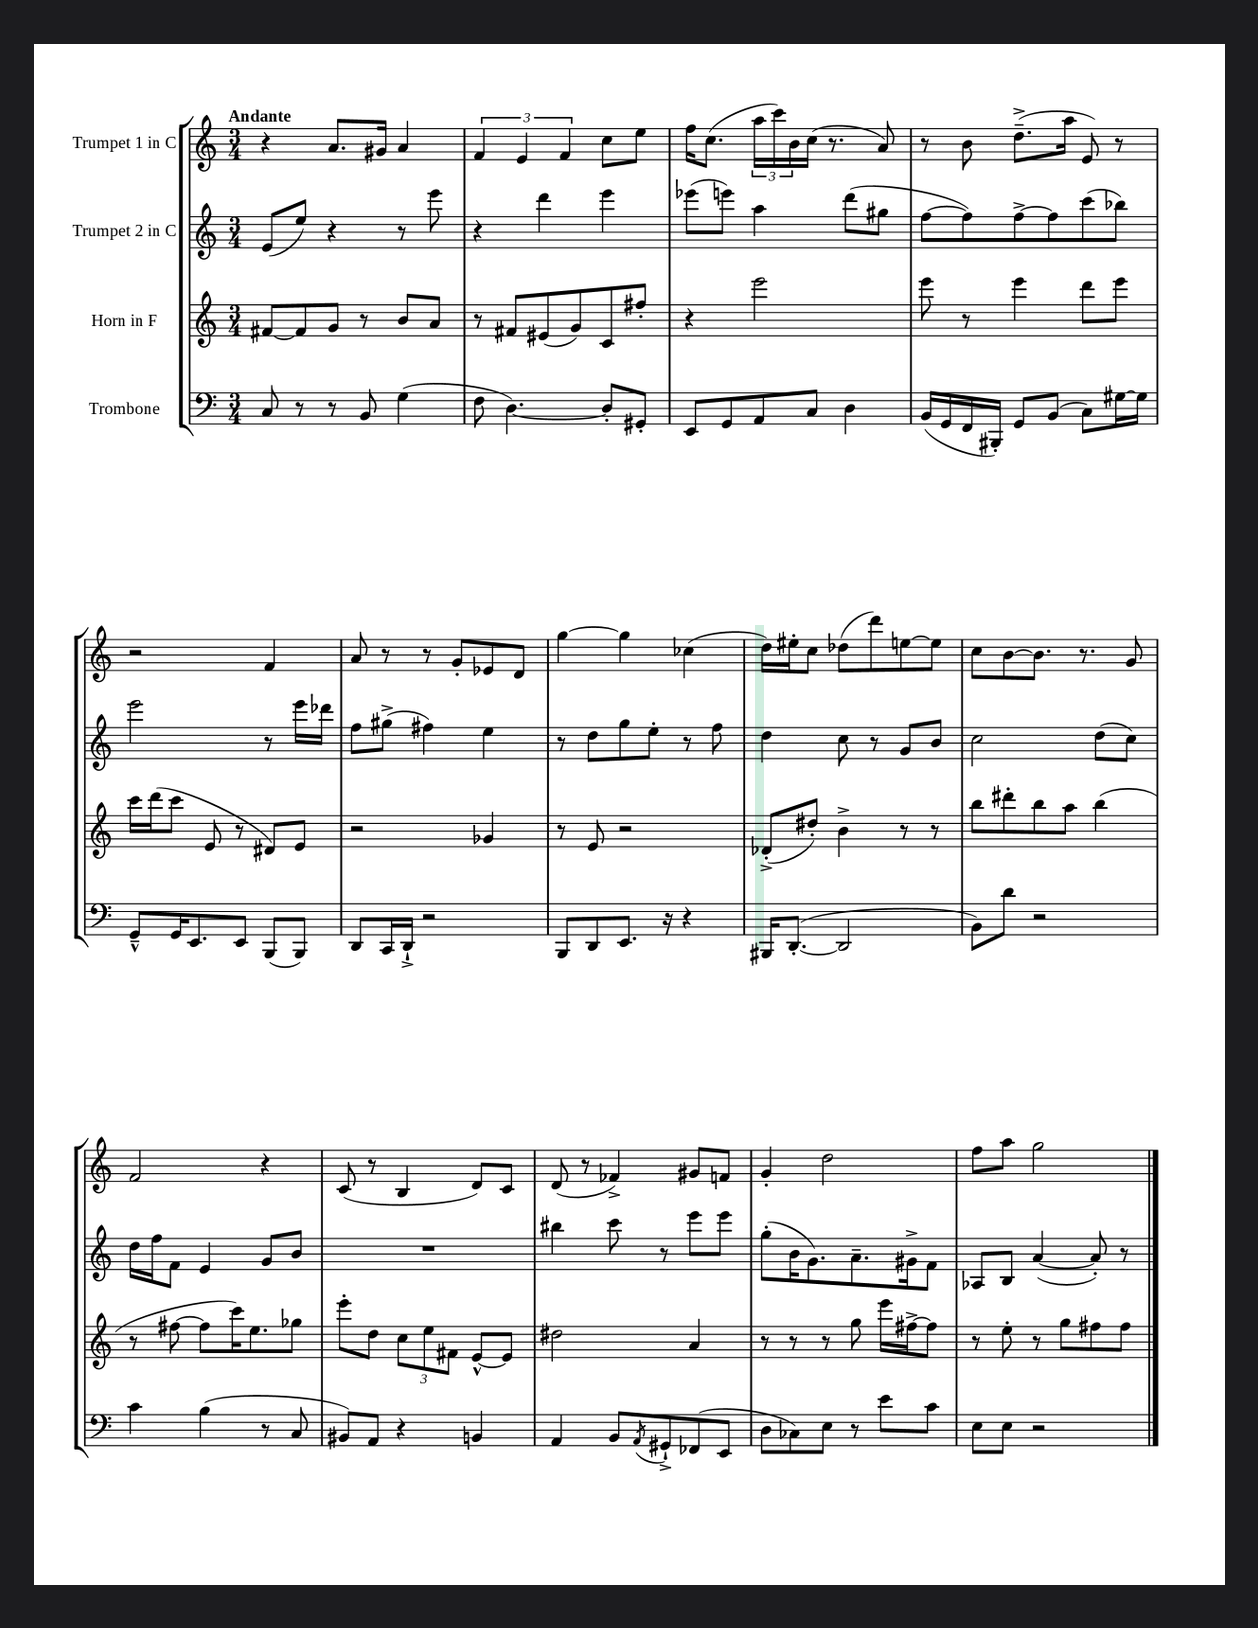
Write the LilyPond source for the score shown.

<<
\new StaffGroup <<
\new Staff = "s0" \with { instrumentName = "Trumpet 1 in C" } {
    \clef treble \key c \major \numericTimeSignature \time 3/4 \tempo "Andante"
    r4 a'8. gis'16 a'4 |
    \tuplet 3/2 { f'4 e'4 f'4 } c''8 e''8 |
    f''16 c''8.( \tuplet 3/2 { a''16 c'''16) b'16 } c''16( r8. a'8) |
    r8 b'8 d''8.--->( a''16 e'8) r8 |
    r2 f'4 |
    a'8 r8 r8 g'8-. ees'8 d'8 |
    g''4~ g''4 ces''4( |
    d''16) eis''16-. c''8 des''8( d'''8) e''8~ e''8 |
    c''8 b'8~ b'8. r8. g'8 |
    f'2 r4 |
    c'8( r8 b4 d'8) c'8 |
    d'8( r8 fes'4->) gis'8 f'8 |
    g'4-. d''2 |
    f''8 a''8 g''2 \bar "|." |
}
\new Staff = "s1" \with { instrumentName = "Trumpet 2 in C" } {
    \clef treble \key c \major \numericTimeSignature \time 3/4
    e'8( e''8) r4 r8 e'''8 |
    r4 d'''4 e'''4 |
    ees'''8( e'''8) a''4 d'''8( gis''8 |
    f''8~ f''8) f''8~-> f''8 c'''8( bes''8) |
    e'''2 r8 e'''16 des'''16 |
    f''8 gis''8->( fis''4) e''4 |
    r8 d''8 g''8 e''8-. r8 f''8 |
    d''4 c''8 r8 g'8 b'8 |
    c''2 d''8( c''8) |
    d''16 f''16 f'8 e'4 g'8 b'8 |
    R2. |
    bis''4 c'''8 r8 e'''8 e'''8 |
    g''8-.( b'16 g'8.) a'8.-- gis'16-> f'8 |
    aes8 b8 a'4~( a'8-.) r8 \bar "|." |
}
\new Staff = "s2" \with { instrumentName = "Horn in F" } {
    \clef treble \key c \major \numericTimeSignature \time 3/4
    fis'8~ fis'8 g'8 r8 b'8 a'8 |
    r8 fis'8 eis'8( g'8) c'8 fis''8-. |
    r4 e'''2 |
    e'''8 r8 e'''4 d'''8 e'''8 |
    c'''16 d'''16( c'''8 e'8 r8 dis'8) e'8 |
    r2 ges'4 |
    r8 e'8 r2 |
    des'8-.->( dis''8-.) b'4-> r8 r8 |
    b''8 dis'''8-. b''8 a''8 b''4( |
    r8 fis''8~ fis''8 c'''16) e''8. ges''8 |
    e'''8-. d''8 \tuplet 3/2 { c''8 e''8 fis'8 } e'8~-^ e'8 |
    dis''2 a'4 |
    r8 r8 r8 g''8 e'''16 fis''16~-> fis''8 |
    r8 e''8-. r8 g''8 fis''8 fis''8 \bar "|." |
}
\new Staff = "s3" \with { instrumentName = "Trombone" } {
    \clef bass \key c \major \numericTimeSignature \time 3/4
    c8 r8 r8 b,8 g4( |
    f8 d4.~) d8-. gis,8-. |
    e,8 g,8 a,8 c8 d4 |
    b,16( g,16 f,16 bis,,16-.) g,8 b,8( c8) gis16~ gis16 |
    g,8---^ g,16 e,8. e,8 b,,8( b,,8) |
    d,8 c,16 d,16-!-> r2 |
    b,,8 d,8 e,8. r16 r4 |
    bis,,16 d,8.~-.( d,2 |
    b,8) d'8 r2 |
    c'4 b4( r8 c8 |
    bis,8) a,8 r4 b,4 |
    a,4 b,8 \acciaccatura { a,8 } gis,8-!-> fes,8( e,8 |
    d8 ces8) e8 r8 e'8 c'8 |
    e8 e8 r2 \bar "|." |
}
>>
>>
\layout { \context { \Score \remove "Bar_number_engraver" } }
